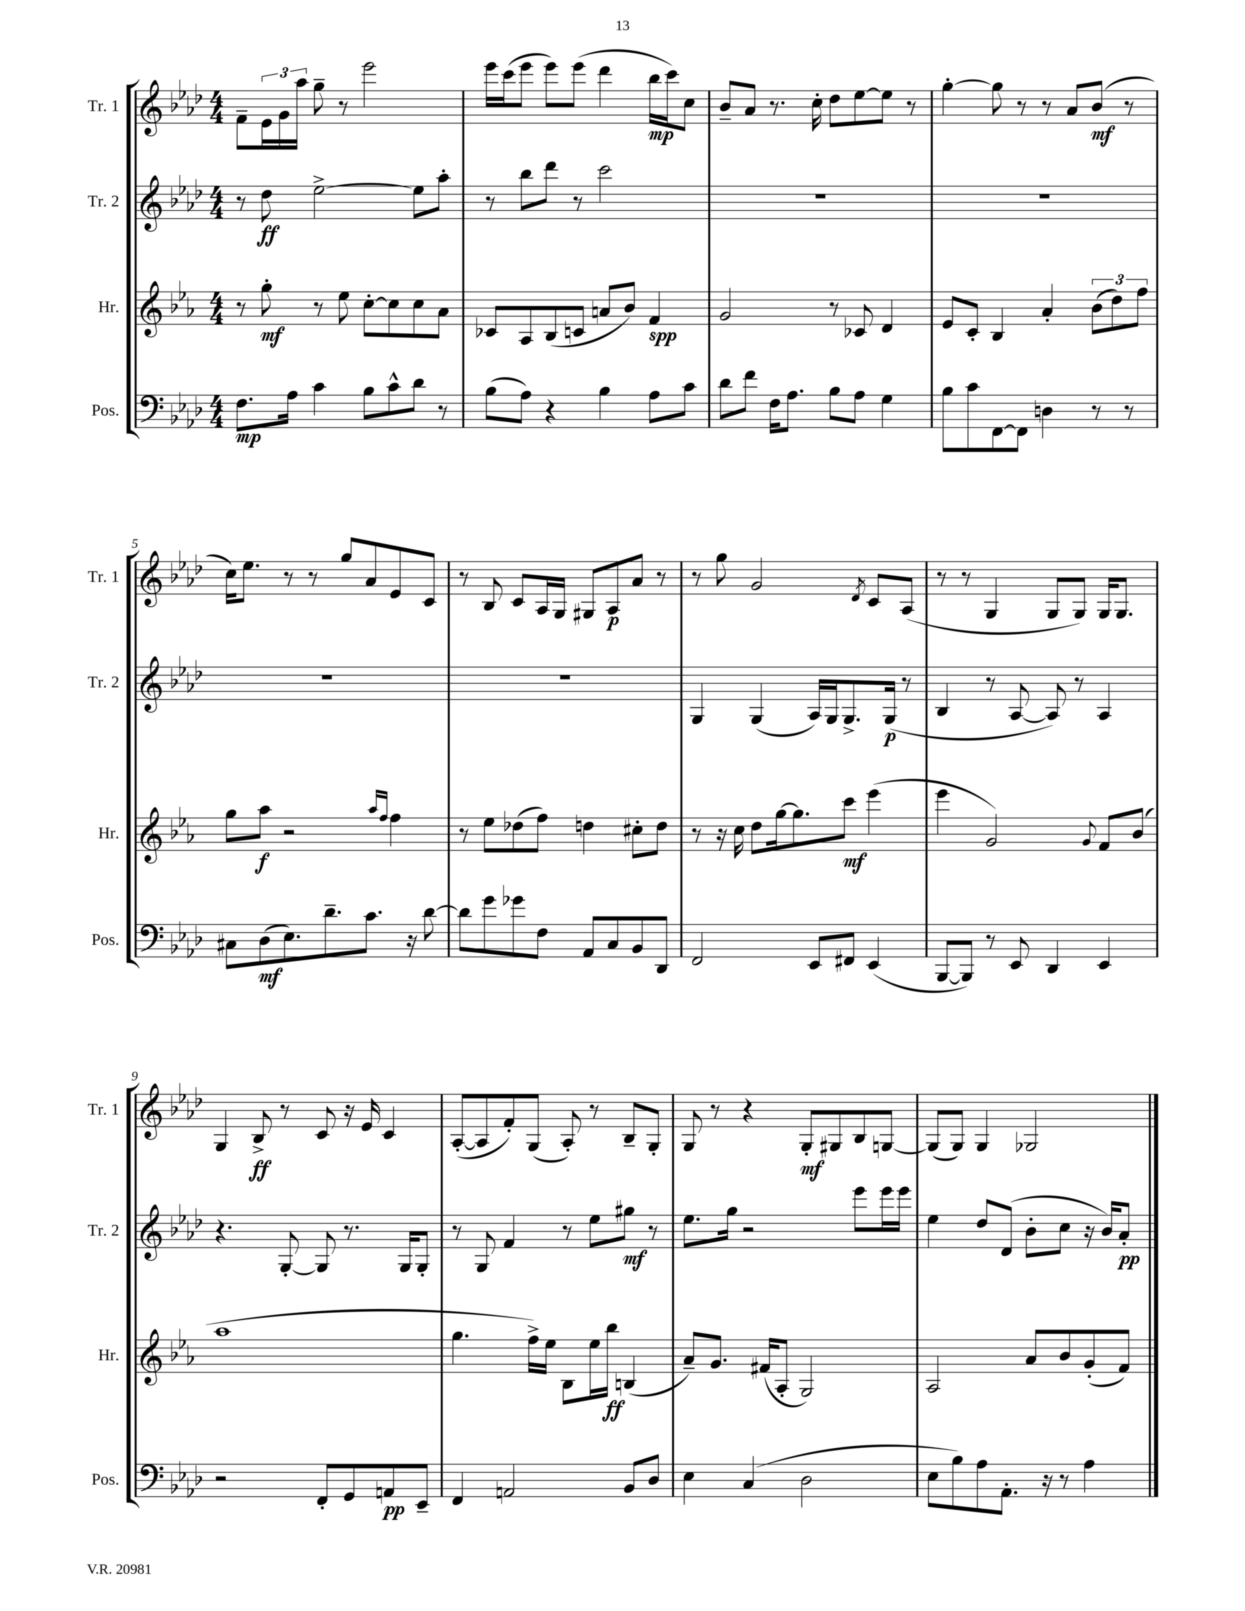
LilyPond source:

<<
\new StaffGroup <<
\new Staff = "s0" \with { instrumentName = "Tr. 1" shortInstrumentName = "Tr. 1" } {
    \clef treble \key aes \major \numericTimeSignature \time 4/4
    f'8-- \tuplet 3/2 { ees'16 g'16 aes''16 } g''8-- r8 ees'''2 |
    ees'''16 c'''16( ees'''8 ees'''8) ees'''8( des'''4 bes''16\mp c'''16) c''8 |
    bes'8-- aes'8 r8. c''16-. des''8 ees''8~ ees''8 r8 |
    g''4~-. g''8 r8 r8 aes'8 bes'8\mf( r8 |
    c''16) ees''8. r8 r8 g''8 aes'8 ees'8 c'8 |
    r8 bes8 c'8 aes16 g16 gis8 aes8\p aes'8 r8 |
    r8 g''8 g'2 \acciaccatura { des'8 } c'8 aes8( |
    r8 r8 g4 g8 g8) g16 g8. |
    g4 bes8->\ff r8 c'8 r16 ees'16 c'4 |
    aes8~-.( aes8 f'8-.) g8( aes8-.) r8 bes8-- g8-. |
    g8 r8 r4 g8-.\mf gis8 bes8 g8~ |
    g8( g8) g4 ges2 \bar "|." |
}
\new Staff = "s1" \with { instrumentName = "Tr. 2" shortInstrumentName = "Tr. 2" } {
    \clef treble \key aes \major \numericTimeSignature \time 4/4
    r8 des''8\ff ees''2~-> ees''8 aes''8-. |
    r8 bes''8 des'''8 r8 c'''2 |
    R1 |
    R1 |
    R1 |
    R1 |
    g4 g4( aes16) g16 g8.-> g16\p( r8 |
    bes4 r8 aes8~ aes8) r8 aes4 |
    r4. g8~-. g8 r8. g16 g8-. |
    r8 g8 f'4 r8 ees''8 gis''8\mf r8 |
    ees''8. g''16 r2 ees'''8 ees'''16 ees'''16 |
    ees''4 des''8 des'8( bes'8-. c''8 r16 bes'16) aes'8-.\pp \bar "|." |
}
\new Staff = "s2" \with { instrumentName = "Hr." shortInstrumentName = "Hr." } {
    \clef treble \key ees \major \numericTimeSignature \time 4/4
    r8 g''8-.\mf r8 ees''8 c''8~-. c''8 c''8 aes'8 |
    ces'8 aes8 bes8( c'8 a'8 bes'8) f'4\spp |
    g'2 r8 ces'8 d'4 |
    ees'8 c'8-. bes4 aes'4-. \tuplet 3/2 { bes'8( d''8) f''8 } |
    g''8 aes''8\f r2 \grace { aes''16 f''16 } f''4 |
    r8 ees''8 des''8( f''8) d''4 cis''8-. d''8 |
    r8 r16 c''16 d''8 g''16~ g''8. c'''8\mf ees'''4( |
    ees'''4 g'2) \appoggiatura { g'8 } f'8 bes'8( |
    aes''1 |
    g''4. f''16->) ees''16 bes8 ees''16 bes''16\ff b4( |
    aes'8--) g'8. fis'16( aes8-. g2) |
    aes2 aes'8 bes'8 g'8-.( f'8) \bar "|." |
}
\new Staff = "s3" \with { instrumentName = "Pos." shortInstrumentName = "Pos." } {
    \clef bass \key aes \major \numericTimeSignature \time 4/4
    f8.\mp aes16 c'4 bes8 c'8-^ des'8 r8 |
    bes8( aes8) r4 bes4 aes8 c'8 |
    des'8 f'8 f16 aes8. bes8 aes8 g4 |
    bes8 c'8 f,8~ f,8 d4 r8 r8 |
    cis8 des8\mf( ees8.) des'8.-- c'8. r16 des'8~ |
    des'8 g'8 ges'8 f8 aes,8 c8 bes,8 des,8 |
    f,2 ees,8 fis,8 ees,4( |
    bes,,8~ bes,,8) r8 ees,8 des,4 ees,4 |
    r2 f,8-. g,8 a,8\pp ees,8-- |
    f,4 a,2 bes,8 des8 |
    ees4 c4( des2 |
    ees8 bes8) aes8 aes,8.-. r16 r8 aes4 \bar "|." |
}
>>
>>
